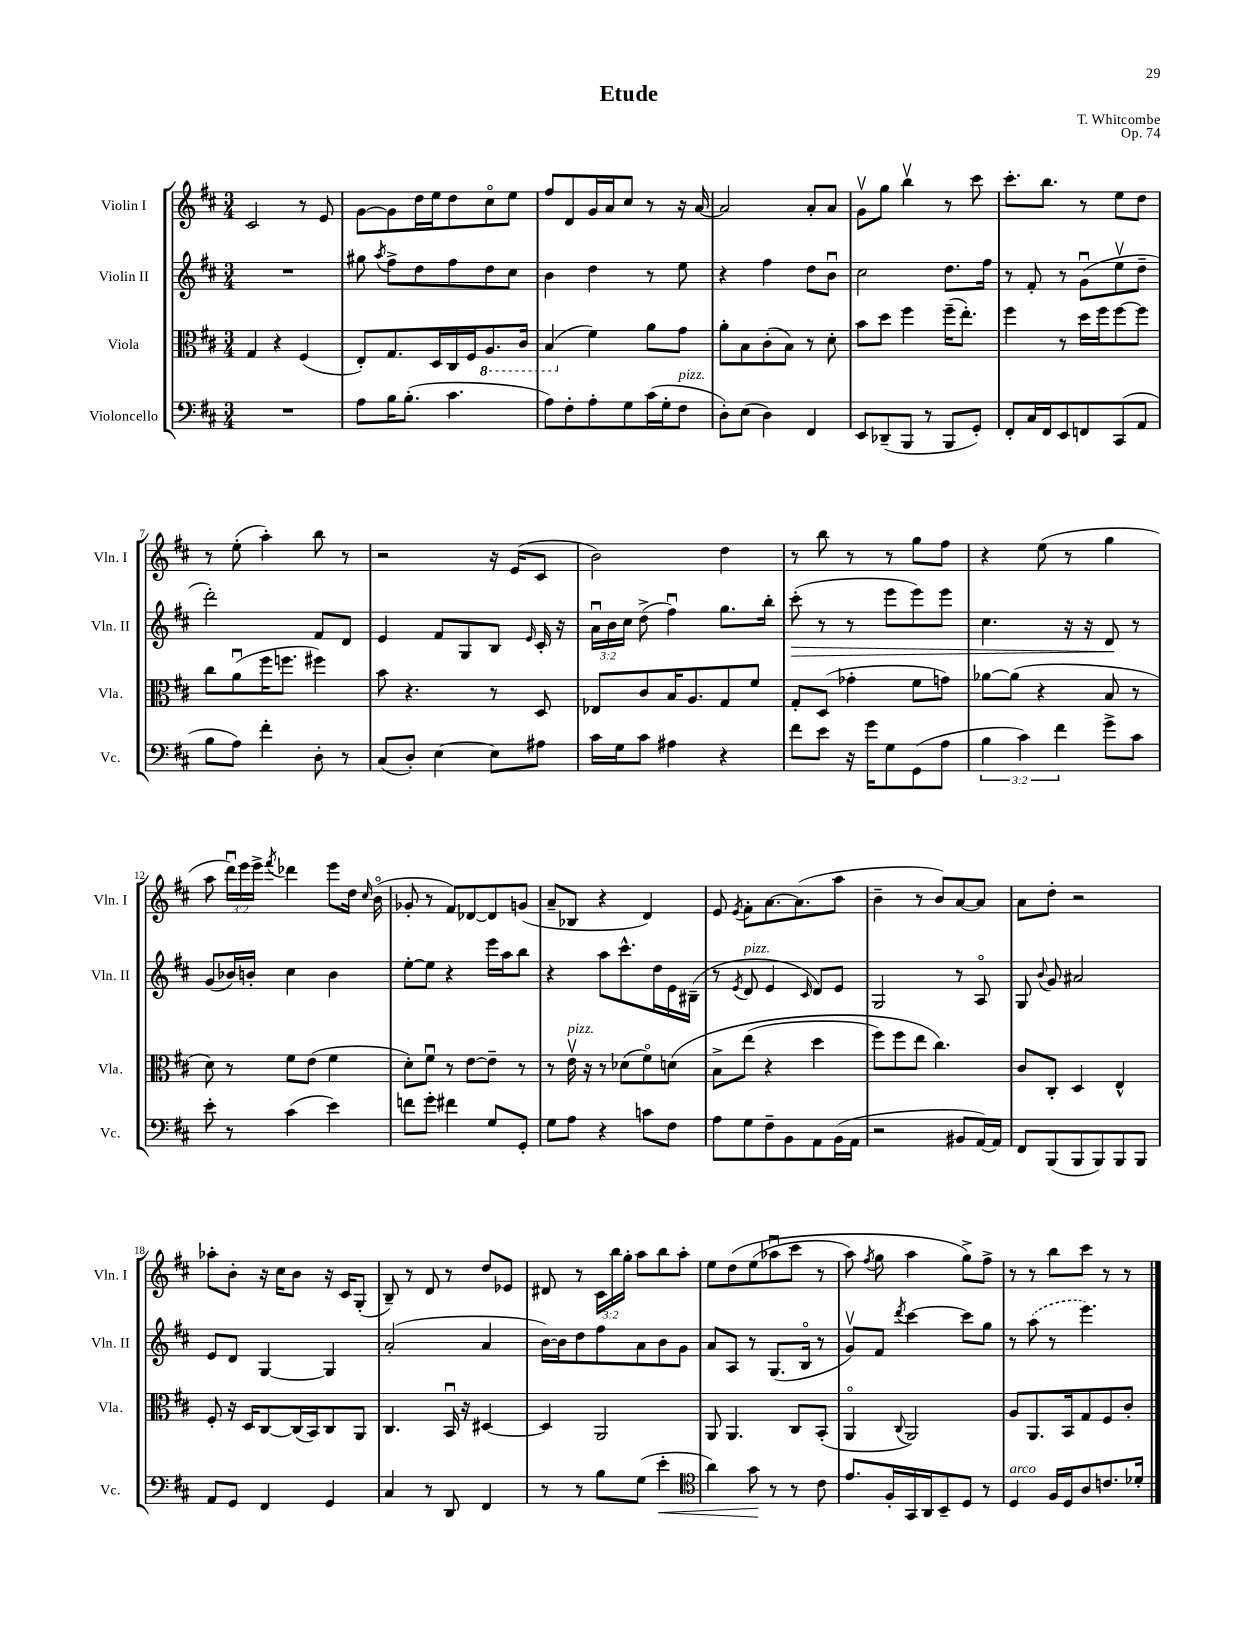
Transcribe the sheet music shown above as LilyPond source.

\header { title = "Etude" composer = "T. Whitcombe" opus = "Op. 74" }
<<
\new StaffGroup <<
\new Staff = "s0" \with { instrumentName = "Violin I" shortInstrumentName = "Vln. I" } {
    \clef treble \key d \major \numericTimeSignature \time 3/4 \override Staff.TupletNumber.text = #tuplet-number::calc-fraction-text
    \autoBeamOff cis'2 r8 e'8 |
    g'8[~ g'8 d''16 e''16 d''8 cis''8\flageolet e''8] |
    fis''8[ d'8 g'16 a'16 cis''8] r8 r16 a'16~ |
    a'2 a'8[-. a'8] |
    g'8[\upbow g''8] b''4\upbow r8 cis'''8 |
    cis'''8.[-. b''8.] r8 e''8[ d''8] |
    r8 e''8-.( a''4-.) b''8 r8 |
    r2 r16 e'16[( cis'8] |
    b'2) d''4 |
    r8 b''8 r8 r8 g''8[ fis''8] |
    r4 e''8( r8 g''4 |
    a''8 \tuplet 3/2 { d'''16[\downbow) e'''16 e'''16]-> } \acciaccatura { fis'''8 } des'''4 e'''8[ d''16] \grace { cis''16 } b'16\flageolet( |
    ges'8-. r8 fis'8[) des'8~ des'8 g'8]( |
    a'8[-- bes8] r4 d'4) |
    e'8 \acciaccatura { e'8 } fis'8[-. a'8.~ a'8.( a''8] |
    b'4-- r8 b'8[) a'8~ a'8] |
    a'8[ d''8]-. r2 |
    aes''8[-. b'8]-. r16 cis''16[ b'8] r16 cis'16[ g8]-.( |
    b8--) r8 d'8 r8 d''8[ ees'8] |
    dis'8 r8 \tuplet 3/2 { cis'16[ b''16 g''16]-. } a''8[ b''8 a''8]-. |
    e''8[ d''8\( e''8( aes''8\downbow cis'''8] r8 |
    a''8) \acciaccatura { fis''8 } g''8 a''4 g''8[->\) fis''8]-> |
    r8 r8 b''8[ cis'''8] r8 r8 \bar "|." |
}
\new Staff = "s1" \with { instrumentName = "Violin II" shortInstrumentName = "Vln. II" } {
    \clef treble \key d \major \numericTimeSignature \time 3/4 \override Staff.TupletNumber.text = #tuplet-number::calc-fraction-text
    \autoBeamOff R2. |
    gis''8 \acciaccatura { a''8 } fis''8[-> d''8 fis''8 d''8 cis''8] |
    b'4 d''4 r8 e''8 |
    r4 fis''4 d''8[ b'8]\downbow |
    cis''2 d''8.[ fis''16] |
    r8 fis'8-. r8 g'8[\downbow( e''8\upbow d''8]-- |
    d'''2-.) fis'8[ d'8] |
    e'4 fis'8[ g8 b8] \grace { e'16 } cis'16-. r16 |
    \tuplet 3/2 { a'16[\downbow b'16 cis''16] } d''8->( fis''4\downbow) g''8.[ b''16]-. |
    cis'''8-.\>( r8 r8 e'''8[ e'''8) e'''8] |
    cis''4. r16 r16 d'8\! r8 |
    g'8[( bes'16) b'16]-. cis''4 b'4 |
    e''8[~-. e''8] r4 e'''16[ a''16 b''8] |
    r4 a''8[ cis'''8.-^ d''16 e'16 bis16]--( |
    r8 \acciaccatura { e'8 } d'8^\markup { \italic "pizz." } e'4 \grace { cis'16 } d'8[) e'8] |
    g2 r8 a8\flageolet |
    g8 \appoggiatura { b'8 } g'8 ais'2 |
    e'8[ d'8] g4~ g4 |
    a'2-.( a'4 |
    b'16[~) b'16 d''8 fis''8 a'8 b'8 g'8] |
    a'8[ a8] r8 g8.[( b16]\flageolet r8 |
    g'8[\upbow) fis'8] \acciaccatura { d'''8 } cis'''4~ cis'''8[ g''8] |
    r8 \once \slurDashed a''8( r8 e'''4.) \bar "|." |
}
\new Staff = "s2" \with { instrumentName = "Viola" shortInstrumentName = "Vla." } {
    \clef alto \key d \major \numericTimeSignature \time 3/4
    \autoBeamOff g4 r4 fis4( |
    e8[-.) g8. d16 cis16 fis16 \ottava #-1 a,8. cis16] |
    b,4( \ottava #0 fis'4) a'8[ g'8] |
    a'8[-. b8 cis'8-.( b8]) r8 d'8-. |
    b'8[ d''8] fis''4 fis''16[--( e''8.]-.) |
    fis''4 r8 d''16[ fis''16 fis''8~ fis''8] |
    cis''8[ a'8\downbow( fis''16 f''8.] fis''4) |
    b'8 r4. r8 d8 |
    ees8[ cis'8 b16 a8. g8 fis'8] |
    g8[-. d8]( ges'4-. fis'8[ g'8]) |
    aes'8[~ aes'8]( r4 b8 r8 |
    d'8) r8 fis'8[ e'8]( fis'4 |
    d'8[-.) fis'8]\downbow r8 e'8[~ e'8]-- r8 |
    r8 e'16\upbow^\markup { \italic "pizz." } r16 r8 des'8[( fis'8\flageolet) d'8]\( |
    b8[-> e''8]( r4 d''4 |
    fis''8[) fis''8 e''8] cis''4.\) |
    cis'8[ cis8]-. d4 e4-^ |
    fis8-. r16 d16[ cis8~ cis16( b,16) cis8 a,8] |
    cis4. b,16\downbow r16 dis4~ |
    dis4 a,2 |
    a,8 a,4. cis8[ b,8]-.( |
    a,4\flageolet \appoggiatura { cis8 } a,2) |
    a8[ a,8. b,16 g8 fis8 cis'8]-. \bar "|." |
}
\new Staff = "s3" \with { instrumentName = "Violoncello" shortInstrumentName = "Vc." } {
    \clef bass \key d \major \numericTimeSignature \time 3/4 \override Staff.TupletNumber.text = #tuplet-number::calc-fraction-text
    \autoBeamOff R2. |
    a8[ b16 b8.]-.( cis'4. |
    a8[) fis8-. a8-. g8 cis'16( g16-. fis8]^\markup { \italic "pizz." } |
    d8[-.) e8]( d4) fis,4 |
    e,8[ des,8--( b,,8] r8 b,,8[ g,8]-.) |
    fis,8[-. cis16 fis,16 e,8 f,8 cis,8( a,8] |
    b8[ a8]) fis'4-. d8-. r8 |
    cis8[( d8]-.) e4~ e8[ ais8] |
    cis'16[ g16 cis'8] ais4 r4 |
    fis'8[ e'8] r16 g'16[ g8 g,8( a8] |
    \tuplet 3/2 { b4 cis'4) fis'4 } g'8[-> cis'8] |
    e'8-. r8 cis'4( e'4) |
    f'8[ g'8]-. fis'4 g8[ g,8]-. |
    g8[ a8] r4 c'8[ fis8] |
    a8[ g8 fis8-- b,8 a,8 b,16( a,16] |
    r2 bis,8[ a,16~) a,16] |
    fis,8[ b,,8( b,,8 b,,8) b,,8 b,,8] |
    a,8[ g,8] fis,4 g,4 |
    cis4 r8 d,8 fis,4 |
    r8 r8 b8[ g8]( e'4-.\< |
    \clef tenor a'4) g'8\! r8 r8 cis'8 |
    e'8.[ fis16-. g,16 a,16 b,8-- d8] r8 |
    d4^\markup { \italic "arco" } fis16[ d16 a8 c'8. des'16]-. \bar "|." |
}
>>
>>
